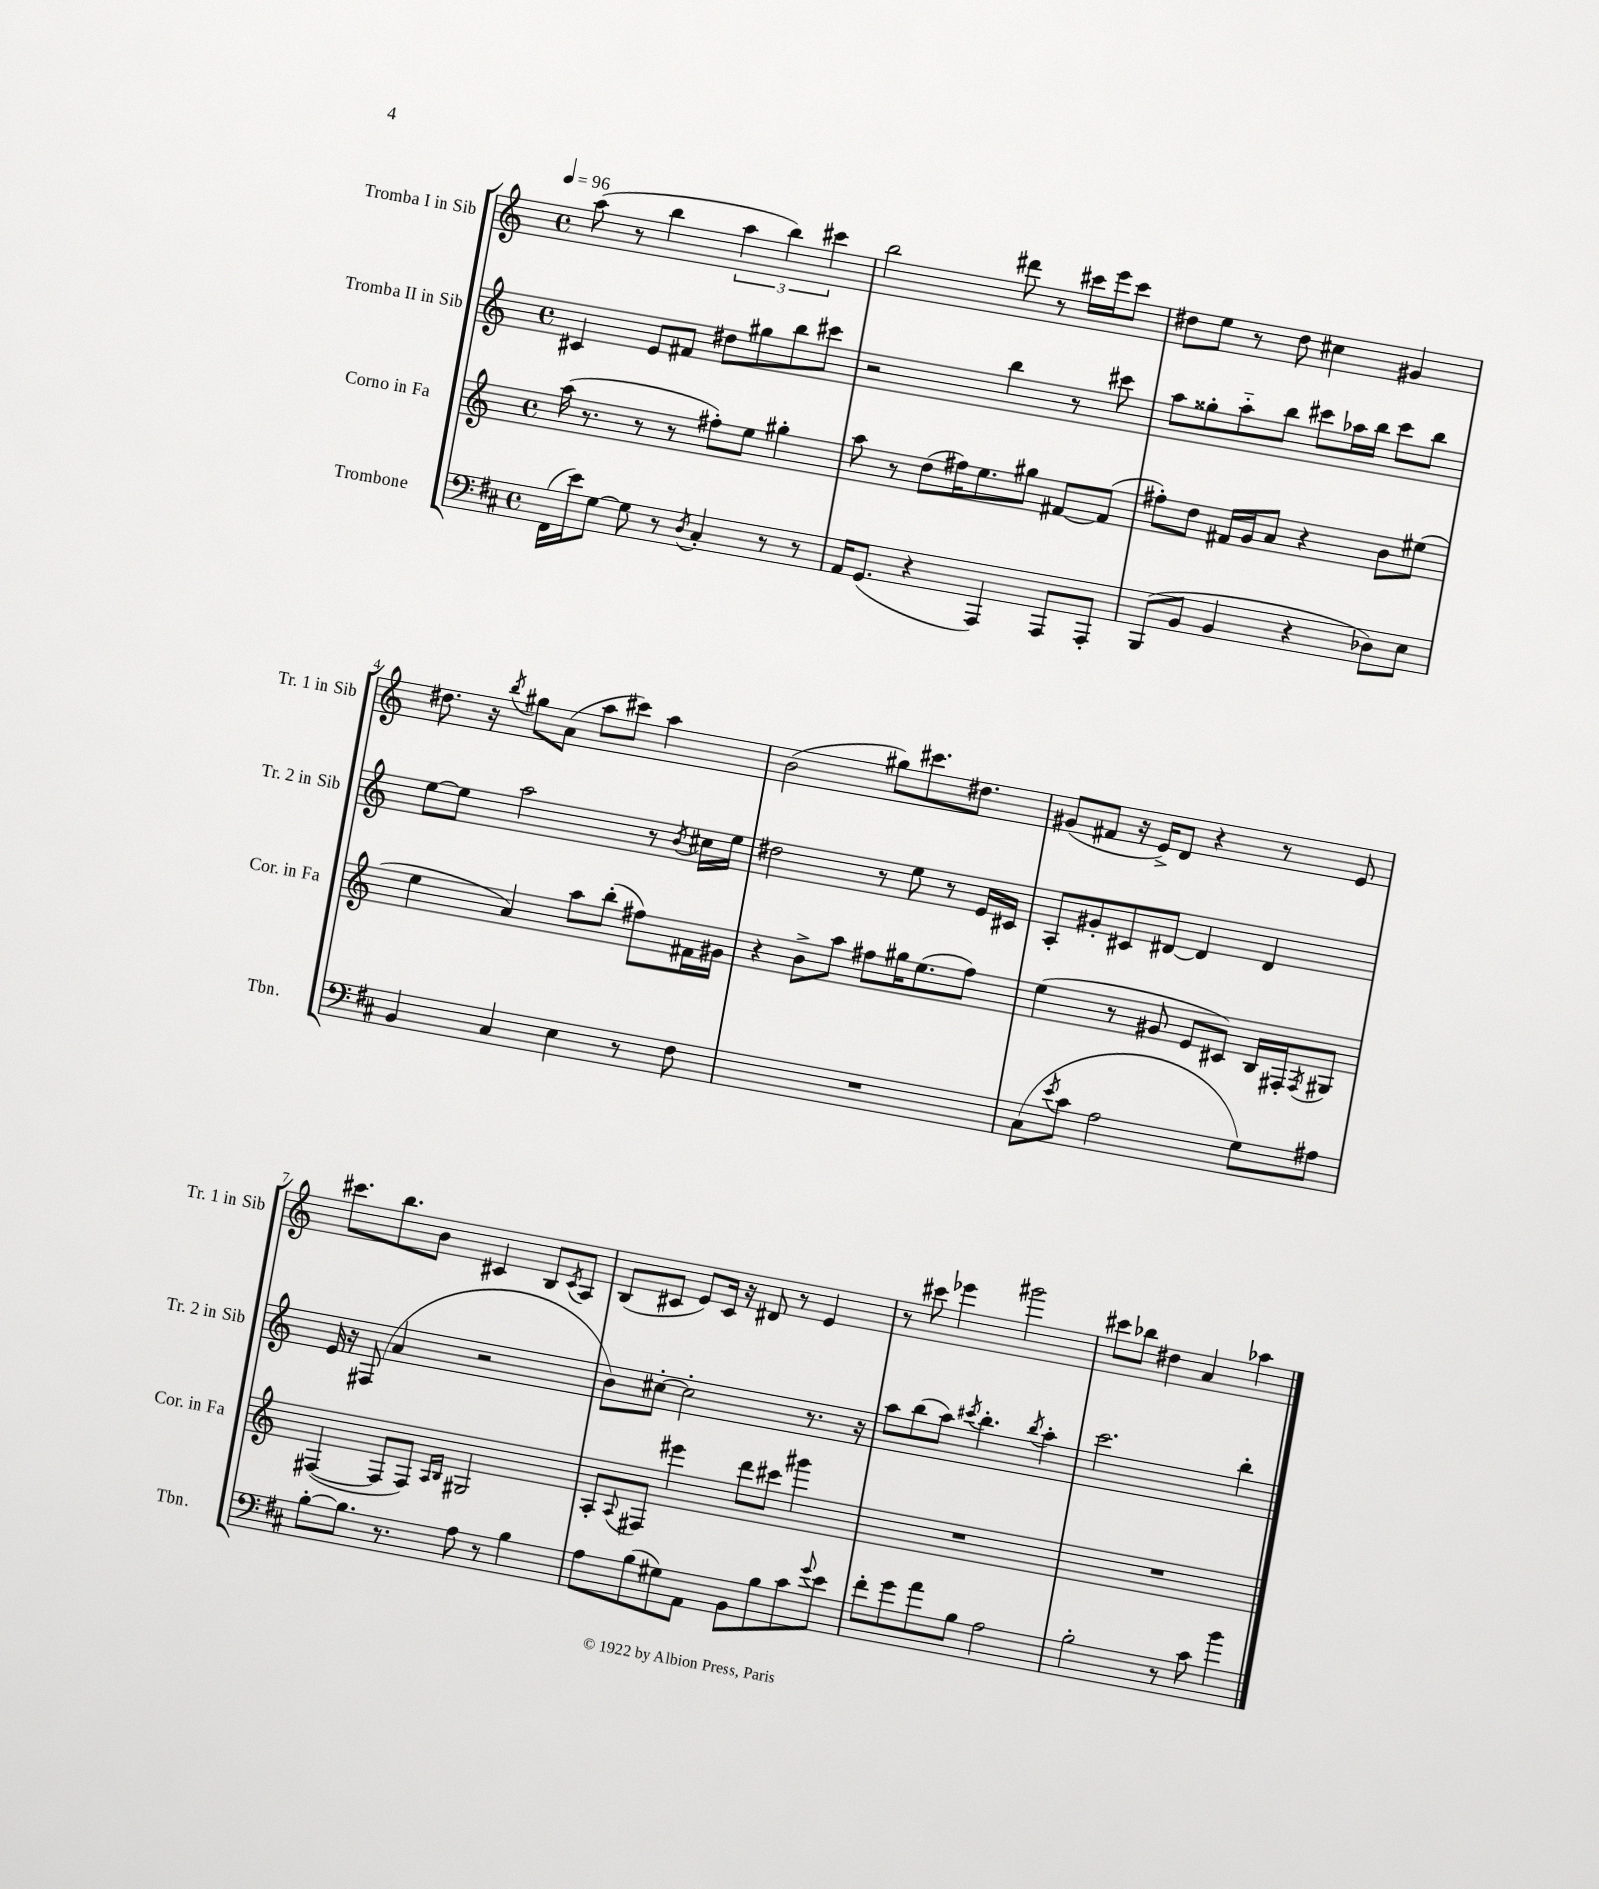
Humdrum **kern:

**kern	**kern	**kern	**kern
*staff4	*staff3	*staff2	*staff1
*clefF4	*clefG2	*clefG2	*clefG2
*k[f#c#]	*k[]	*k[]	*k[]
*M4/4	*M4/4	*M4/4	*M4/4
*met(c)	*met(c)	*met(c)	*met(c)
*MM96	*MM96	*MM96	*MM96
(16FF#	(16aa	4c#	(8aa
16e)	8.r	.	.
[8G	.	.	8r
8G]	8r	8e	4bb
8r	8r	8f#	.
8qD	.	.	.
4C#'	8ff#')	8dd#	6aa
.	8ee	8gg#	.
.	.	.	6bb)
8r	4gg#'	8bb	.
.	.	.	6ccc#
8r	.	8ccc#	.
=	=	=	=
16AA	8aa	2r	2bb
(8.GG	.	.	.
.	8r	.	.
4r	(8dd	.	.
.	16ff#)	.	.
.	8.ee	.	.
4AAA)	.	4bb	8ddd#
.	8gg#	.	8r
8AAA	[8f#	8r	16ccc#
.	.	.	16eee
8AAA'	(8f#]	8ccc#	8ccc#
=	=	=	=
(8BBB	8ff#')	8aa	8dd#
8BB	8dd	8gg##'	8ee
4BB	16f#	8aa'~	8r
.	16g	.	.
.	8a	8bb	8dd#
4r	4r	8ccc#	4cc#
.	.	16aa-	.
.	.	16bb	.
8D-)	8b	8ccc#	4g#
8E	(8ee#	8bb	.
=	=	=	=
4BB	4ee	[8ee	8.dd#
.	.	8ee]	.
.	.	.	16r
.	.	.	8qbb
4C#	4a)	2aa	8gg#
.	.	.	(8a
4E	8aa	.	8aa
.	(8bb'	.	8ccc#)
8r	8ff#)	8r	4aa
.	.	8qb	.
8F#	16f#	16cc#	.
.	16g#	16ee	.
=	=	=	=
1r	4r	2dd#	(2b
.	8b^	.	.
.	8aa	.	.
.	8ff#	8r	8gg#)
.	16gg#	8ee	8.ccc#
.	(8.ee	.	.
.	.	8r	.
.	.	.	8.dd#
.	8ff#)	16e	.
.	.	16c#	.
=	=	=	=
(8C#	(4ee	8A'	(8g#
8qe	.	.	.
8c#	.	8g#'	8f#
2A	8r	8c#	16r
.	.	.	16e^)
.	8g#	[8d#	8d
.	8e	4d#]	4r
.	8c#)	.	.
8G)	16B	4d#	8r
.	16F#'	.	.
.	8qF#	.	.
8A#	8G#	.	8e
=	=	=	=
[8B'	([4F#	16e	8.ccc#
.	.	16r	.
8.B]	.	(8F#	.
.	.	.	8.bb
.	8F#]	4a	.
8.r	.	.	.
.	8F#)	.	8b
.	16qqA	.	.
.	16qqB	.	.
8A	2G#	2r	4c#
8r	.	.	.
4B	.	.	8B
.	.	.	8qc#
.	.	.	8A
=	=	=	=
8A	8A'	8b)	(8B
.	8qqA	.	.
(8B	8F#	[8cc#'	8c#
8G#)	4eee#	2cc#']	8e)
8AA	.	.	16c#
.	.	.	16r
8BB	8ddd	.	8d#
8B	8ccc#	.	8r
8c#	4ggg#	8.r	4e
8qqg	.	.	.
8e	.	.	.
.	.	16r	.
=	=	=	=
8f#'	1r	8aa	8r
8g	.	(8bb	8ccc#
8a	.	8aa)	4eee-
.	.	8qccc#	.
8B	.	4.bb'	.
2A	.	.	2ggg#
.	.	8qbb	.
.	.	4aa'	.
=	=	=	=
2B'	1r	2.ccc	8ccc#
.	.	.	8bb-
.	.	.	4dd#
8r	.	.	4a
8c#	.	.	.
4b	.	4bb'	4aa-
==	==	==	==
*-	*-	*-	*-
